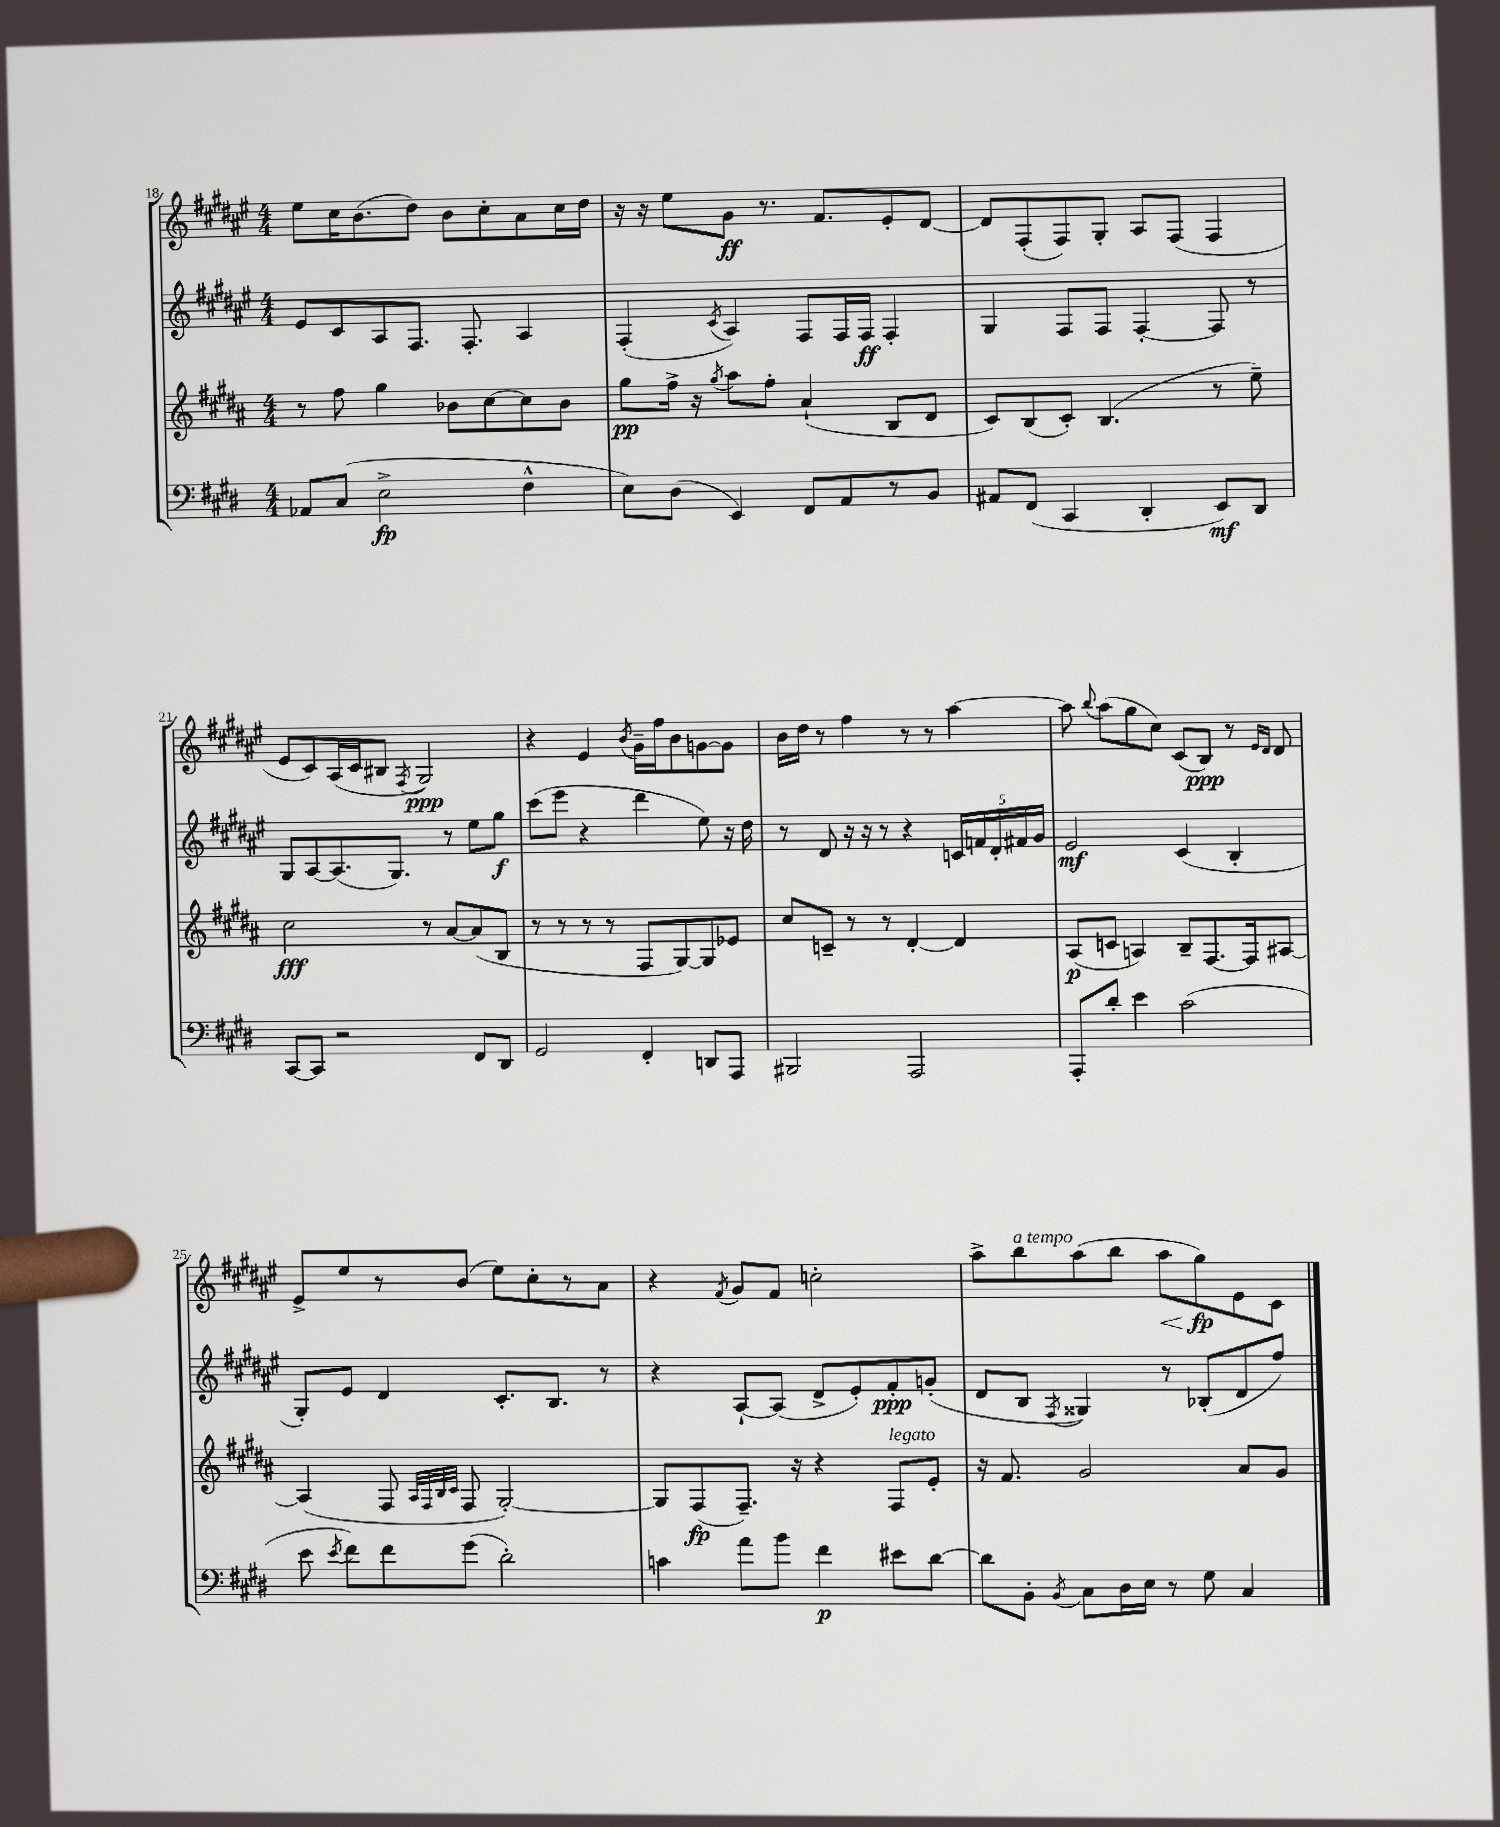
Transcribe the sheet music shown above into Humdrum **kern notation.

**kern	**dynam	**kern	**dynam	**kern	**dynam	**kern	**dynam
*part4	*part4	*part3	*part3	*part2	*part2	*part1	*part1
*staff4	*staff4	*staff3	*staff3	*staff2	*staff2	*staff1	*staff1
*clefF4	*	*clefG2	*	*clefG2	*	*clefG2	*
*k[f#c#g#d#]	*	*k[f#c#g#d#a#]	*	*k[f#c#g#d#a#e#]	*	*k[f#c#g#d#a#e#]	*
*M4/4	*	*M4/4	*	*M4/4	*	*M4/4	*
=18	=18	=18	=18	=18	=18	=18	=18
8AA-X/L	.	8r	.	8e#/L	.	8ee#\L	.
(8C#/J	.	8ff#\	.	8c#/	.	16cc#\K	.
.	.	.	.	.	.	(8.b\	.
2E^\	fp	4gg#\	.	8A#/	.	.	.
.	.	.	.	8.F#/J	.	8dd#\J)	.
.	.	8b-X\L	.	.	.	8b\L	.
.	.	.	.	8.F#'/	.	.	.
.	.	[8cc#\	.	.	.	8cc#'\	.
4F#^^\	.	8cc#\]	.	4A#/	.	8a#\	.
.	.	8b-\J	.	.	.	16cc#\L	.
.	.	.	.	.	.	16dd#\JJ	.
=19	=19	=19	=19	=19	=19	=19	=19
8E\L)	.	8gg#\L	pp	(4F#'/	.	16r	.
.	.	.	.	.	.	16r	.
(8D#\J	.	16ff#^\Jk	.	.	.	8ee#\L	.
.	.	16r	.	.	.	.	.
.	.	8qgg#/	.	8qc#/	.	.	.
4EE/)	.	8aa#\L	.	4A#/)	.	8g#\J	ff
.	.	8ff#'\J	.	.	.	8.r	.
8FF#/L	.	(4a#`/	.	8F#/L	.	.	.
.	.	.	.	.	.	8.f#/L	.
8AA/	.	.	.	16F#/L	.	.	.
.	.	.	.	16F#/JJ	ff	.	.
8r	.	8B/L	.	4F#'/	.	8e#'/	.
8BB/J	.	8d#/J	.	.	.	[8d#/J	.
=20	=20	=20	=20	=20	=20	=20	=20
8AA#X/L	.	8c#/L)	.	4G#/	.	8d#/L]	.
(8FF#/J	.	(8B/	.	.	.	(8F#'/	.
4CC#/	.	8c#'/J)	.	8F#/L	.	8F#/)	.
.	.	(4.B/	.	8F#/J	.	8G#'/J	.
4DD#'/	.	.	.	[4F#'/	.	8A#/L	.
.	.	.	.	.	.	(8F#/J	.
8EE/L)	mf	8r	.	8F#/]	.	4F#/	.
8DD#/J	.	8ee~\)	.	8r	.	.	.
!!LO:LB:g=z
=21	=21	=21	=21	=21	=21	=21	=21
[8CC#/L	.	2cc#\	fff	8G#/L	.	8e#/L	.
8CC#/J]	.	.	.	[8A#/	.	8c#/)	.
2r	.	.	.	(8.A#/]	.	(16A#/L	.
.	.	.	.	.	.	16c#/J	.
.	.	.	.	.	.	8B#X/J	.
.	.	.	.	8.G#/J)	.	.	.
.	.	.	.	.	.	8qF#/	.
.	.	8r	.	.	.	2G#/)	ppp
.	.	[8a#/L	.	8r	.	.	.
8FF#/L	.	(8a#/]	.	8ee#\L	.	.	.
8DD#/J	.	8B/J	.	8gg#\J	f	.	.
=22	=22	=22	=22	=22	=22	=22	=22
2GG#/	.	8r	.	(8ccc#\L	.	4r	.
.	.	8r	.	8eee#\J	.	.	.
.	.	8r	.	4r	.	4e#/	.
.	.	8r	.	.	.	.	.
.	.	.	.	.	.	8qb/	.
4FF#'/	.	8F#/L	.	4ddd#\	.	16g#~\LL	.
.	.	.	.	.	.	16ff#\J	.
.	.	[8G#/)	.	.	.	8b\	.
8DDn/L	.	8G#/]	.	8ee#\)	.	[8gn\	.
8AAA/J	.	8e-X/J	.	16r	.	8g\J]	.
.	.	.	.	16dd#\	.	.	.
=23	=23	=23	=23	=23	=23	=23	=23
2BBB#X/	.	8cc#/L	.	8r	.	16b\LL	.
.	.	.	.	.	.	16dd#\JJ	.
.	.	8cn~/J	.	8d#/	.	8r	.
.	.	8r	.	16r	.	4ff#\	.
.	.	.	.	16r	.	.	.
.	.	8r	.	8r	.	.	.
2AAA/	.	[4d#'/	.	4r	.	8r	.
.	.	.	.	.	.	8r	.
.	.	4d#/]	.	20cn/LL	.	[4aa#\	.
.	.	.	.	20fn/	.	.	.
.	.	.	.	20d#'/	.	.	.
.	.	.	.	20f#X/	.	.	.
.	.	.	.	20g#/JJ	.	.	.
=24	=24	=24	=24	=24	=24	=24	=24
8AAA'/L	.	(8A#/L	p	2e#/	mf	8aa#\]	.
.	.	.	.	.	.	8qqbb/	.
8d#'/J	.	8cn/J	.	.	.	(8aa#\L	.
4e\	.	4An/)	.	.	.	8gg#\	.
.	.	.	.	.	.	8cc#\J)	.
(2c#\	.	8B~/L	.	(4c#/	.	(8c#/L	.
.	.	[8.F#/	.	.	.	8B/J)	ppp
.	.	.	.	4B'/	.	8r	.
.	.	16F#/k]	.	.	.	.	.
.	.	.	.	.	.	16qqe#/LL	.
.	.	.	.	.	.	16qqd#/JJ	.
.	.	[8A#X/J	.	.	.	8d#/	.
!!LO:LB:g=z
=25	=25	=25	=25	=25	=25	=25	=25
8e\	.	(4A#/]	.	8G#'/L)	.	8e#^/L	.
8qe/	.	.	.	.	.	.	.
8f#\L)	.	.	.	8e#/J	.	8ee#/	.
8f#\	.	8F#/	.	4d#/	.	8r	.
.	.	32qqA#/LLL	.	.	.	.	.
.	.	32qqF#/	.	.	.	.	.
.	.	32qqB/	.	.	.	.	.
.	.	32qqc#/JJJ	.	.	.	.	.
(8g#\J	.	8F#/	.	.	.	(8b/J	.
2d#'\)	.	[2G#'/)	.	8.c#'/L	.	8ee#\L)	.
.	.	.	.	.	.	8cc#'\	.
.	.	.	.	8.B/J	.	.	.
.	.	.	.	.	.	8r	.
.	.	.	.	8r	.	8a#\J	.
=26	=26	=26	=26	=26	=26	=26	=26
4cn\	.	8G#/L]	.	4r	.	4r	.
.	.	(8F#/	fp	.	.	.	.
.	.	.	.	.	.	8qf#/	.
8a\L	.	8.F#~/J)	.	[8A#`/L	.	8g#/L	.
8b\J	.	.	.	(8A#/J]	.	8f#/J	.
.	.	16r	.	.	.	.	.
4f#\	p	4r	.	8d#^/L	.	2ccn'\	.
.	.	.	.	8e#'/)	.	.	.
!	!	!LO:TX:a:i:t=legato	!	!	!	!	!
8e#X\L	.	8F#/L	.	8f#'/	ppp	.	.
[8d#\J	.	8e'/J	.	(8gn'/J	.	.	.
=27	=27	=27	=27	=27	=27	=27	=27
8d#\L]	.	16r	.	8d#/L	.	8aa#^\L	.
.	.	8.f#/	.	.	.	.	.
!	!	!	!	!	!	!LO:TX:a:i:t=a tempo	!
8BB'\J	.	.	.	8B/J	.	8bb\	.
8qBB/	.	.	.	8qF#/	.	.	.
8C#\L	.	2g#/	.	4G##X/)	.	(8aa#\	.
16D#\L	.	.	.	.	.	8bb\J	.
16E\JJ	.	.	.	.	.	.	.
!	!	!	!	!	!	!	!LO:HP:b
8r	.	.	.	8r	.	8aa#\L	<
8G#\	.	.	.	(8B-X'/L	.	8gg#\)	fp
4C#/	.	8a#/L	.	8d#/	.	8e#\	[
.	.	8g#/J	.	8ff#/J)	.	8c#\J	.
==	==	==	==	==	==	==	==
*-	*-	*-	*-	*-	*-	*-	*-
